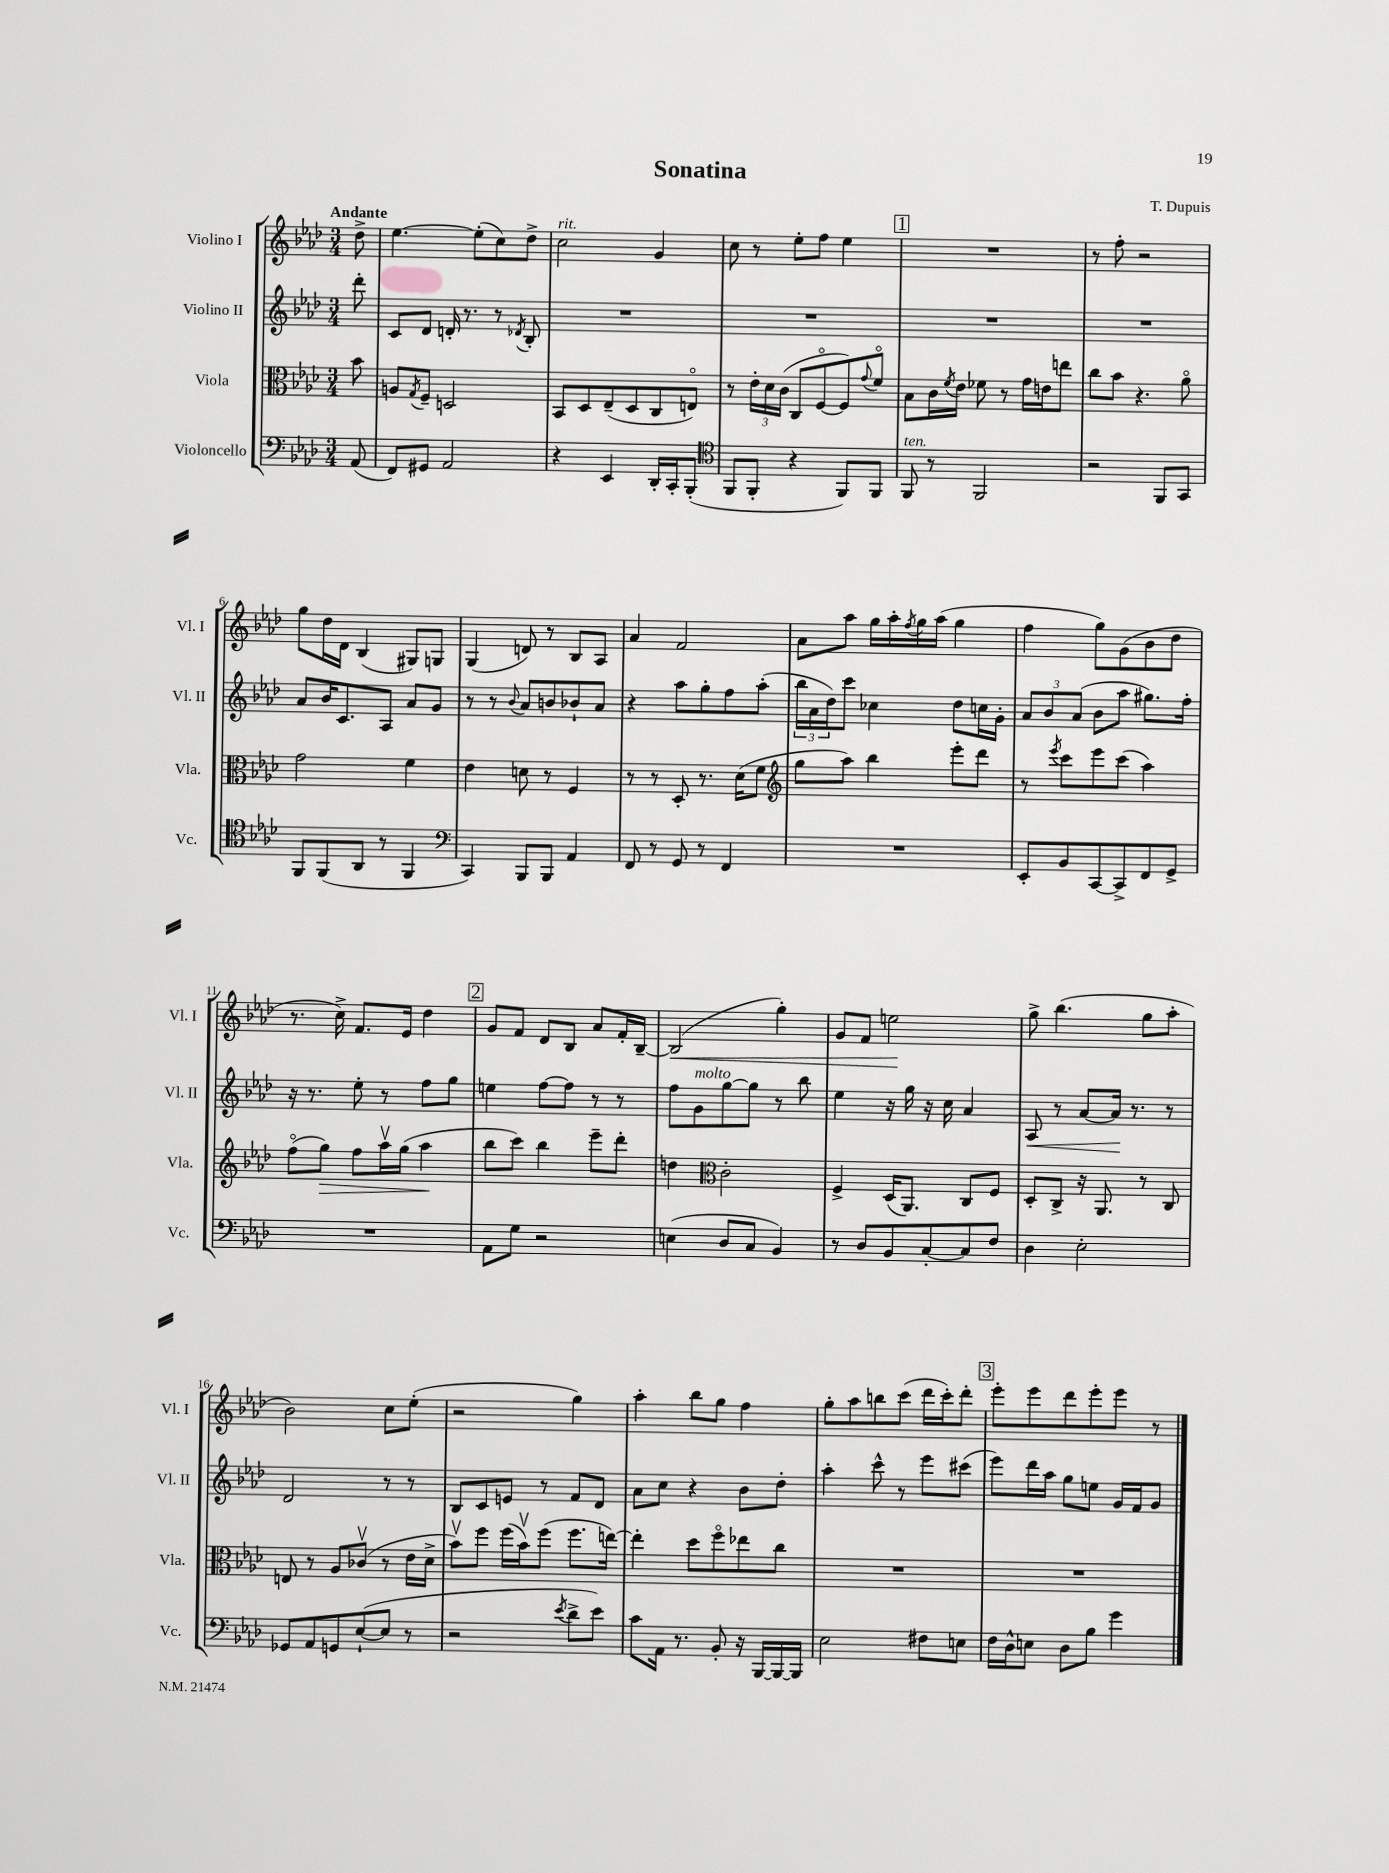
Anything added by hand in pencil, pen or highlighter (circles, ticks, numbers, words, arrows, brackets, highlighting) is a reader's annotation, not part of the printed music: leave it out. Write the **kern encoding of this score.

**kern	**kern	**kern	**kern
*staff4	*staff3	*staff2	*staff1
*clefF4	*clefC3	*clefG2	*clefG2
*k[b-e-a-d-]	*k[b-e-a-d-]	*k[b-e-a-d-]	*k[b-e-a-d-]
*M3/4	*M3/4	*M3/4	*M3/4
(8AA-/	8b-\	8ddd-'\	8dd-^\
=	=	=	=
8FF/L)	8A/L	8c/L	[4.ee-\
.	8qG/	.	.
8GG#/J	8F~/J	8d-/J	.
2AA-/	2D/	16d'/	.
.	.	8.r	.
.	.	.	(8ee-'\]L
.	.	8r	8cc\)
.	.	8qd-/	.
.	.	8B-'/	8dd-^\J
=	=	=	=
4r	8BB-/L	2.r	2cc\
.	8D-/	.	.
4EE-/	(8E-~/	.	.
.	8D-/	.	.
16DD-'/LL	8C/	.	4g/
16CC'/J	.	.	.
(8BBB-'/J	8Eo/J)	.	.
=	=	=	=
*clefC4	*	*	*
8FF/L	8r	2.r	8cc\
8FF'/J	24e-'\LL	.	8r
.	24d-\	.	.
.	(24c\JJ	.	.
4r	8C/L	.	8ee-'\L
.	[8Fo/	.	8ff\J
8FF/L)	8F/])	.	4ee-\
.	8qqg/	.	.
8FF/J	8fo/J	.	.
=	=	=	=
8FF/	8B-\L	2.r	2.r
8r	16c\L	.	.
.	8qf/	.	.
.	16e-\JJ	.	.
2FF/	8f-\	.	.
.	8r	.	.
.	16g\LL	.	.
.	16e\J	.	.
.	8ee\J	.	.
=	=	=	=
2r	8cc\L	2.r	8r
.	8b-\J	.	8ff'\
.	4.r	.	2r
8FF/L	.	.	.
8GG/J	8a-o\	.	.
=	=	=	=
8FF/L	2g\	8a-/L	8gg\L
(8FF/	.	16b-/K	16dd-\L
.	.	8.c/	16d-\JJ
8AA-/J	.	.	(4B-/
8r	.	8A-/J	.
4FF/	4f\	8a-/L	8G#/L)
.	.	8g/J	8G/J
=	=	=	=
*clefF4	*	*	*
4CC/)	4e-\	8r	(4G/
.	.	8r	.
.	.	8qqb-/	.
8BBB-/L	8d\	8a-/L	8d/)
8BBB-/J	8r	8b/	8r
4AA-/	4F/	8b-`/	8B-/L
.	.	8a-/J	8A-/J
=	=	=	=
8FF/	8r	4r	4a-/
8r	8r	.	.
8GG/	8D-'/	8aa-\L	2f/
8r	8.r	8gg'\	.
4FF/	.	8ff\	.
.	(16d-\LK	.	.
.	8f\J	(8aa-'\J	.
=	=	=	=
*	*clefG2	*	*
2.r	8gg\L	24bb-\LL	8a-\L
.	.	24a-\	.
.	.	24dd-\J)	.
.	8aa-\J)	8ccc\J	8aa-\J
.	4bb-\	4cc-\	16gg\LL
.	.	.	16aa-'\
.	.	.	8qff/
.	.	.	16gg\
.	.	.	(16aa-\JJ
.	8eee-'\L	8dd-\L	4gg\
.	8ddd-\J	16cc\L	.
.	.	16g'\JJ	.
=	=	=	=
8EE-'/L	8r	12a-/L	4ff\
.	.	12b-/	.
.	8qeee-/	.	.
8BB-/	8ccc\L	.	.
.	.	(12a-/J	.
[8CC/	8eee-\	8b-\L	8gg\L)
8CC^/]	(8ccc\J	8aa-\J	(8g\
8FF/	4aa-\)	8.gg#\L)	8b-\
8GG^/J	.	.	8dd-\J
.	.	16ff'\Jk	.
=	=	=	=
2.r	(8ffo\L	16r	8.r
.	.	8.r	.
.	8gg\J)	.	.
.	.	.	16cc^\)
.	8ff\L	8ee-'\	8.f/L
.	16aa-v\L	8r	.
.	(16gg\JJ	.	16e-/Jk
.	4aa-\	8ff\L	4dd-\
.	.	8gg\J	.
=	=	=	=
8AA-\L	8bb-\L	4ee\	8g/L
8G\J	8ccc\J)	.	8f/J
2r	4bb-\	[8ff\L	8d-/L
.	.	8ff\]J	8B-/J
.	8eee-~\L	8r	8a-/L
.	8ddd-'\J	8r	16f'/L
.	.	.	[16B-~/JJ
=	=	=	=
(4E\	4dd\	8ff\L	(2B-/]
.	.	8g\	.
*	*clefC3	*	*
8D-/L	2c'\	[8gg\	.
8C/J	.	8gg\]J	.
4BB-/)	.	8r	4gg'\)
.	.	8bb-\	.
=	=	=	=
8r	4F^/	4ee-\	8g/L
8D-/L	.	.	8f/J
8BB-/	(16D-/LK	16r	2ee\
.	8.AA-/J)	16gg\	.
[8C'/	.	16r	.
.	.	16cc\	.
8C/]	8C/L	4a-/	.
8F/J	8F/J	.	.
=	=	=	=
4D-\	8D-'/L	8A-/	8gg^\
.	8C^/J	8r	(4.bb-\
2E-'\	16r	[8a-/L	.
.	8.AA-/	.	.
.	.	16a-/]Jk	.
.	.	8.r	.
.	8r	.	8gg\L
.	8C/	8r	8aa-'\J
=	=	=	=
8GG-/L	8E/	2d-/	2b-\)
8AA-/	8r	.	.
8GG/	8A-/L	.	.
([8E-`/	(8c-v/J	.	.
8E-/]J	8r	8r	8cc\L
8r	16e-\LL	8r	(8ee-'\J
.	16d-^\JJ	.	.
=	=	=	=
2r	8b-v\L)	8B-/L	2r
.	8ff\J	8c/	.
.	(16ff\LL	8e/J	.
.	16b-v\J)	.	.
.	(8ff\J	8r	.
8qe-/	.	.	.
8d-^\L	8.ff\L	8f/L	4gg\)
8e-\J)	.	8d-/J	.
.	[16ee\Jk)	.	.
=	=	=	=
8c\L	4ee'\]	8a-\L	4aa-'\
16AA-\Jk	.	8cc\J	.
8.r	.	.	.
.	8dd-\L	4r	8bb-\L
8BB-'/	8ffo\	.	8gg\J
16r	8ee-\	8b-\L	4ff\
[16BBB-/LL	.	.	.
16BBB-/_	8cc\J	8dd-'\J	.
16BBB-/]JJ	.	.	.
=	=	=	=
2E-\	2.r	4aa-'\	8gg'\L
.	.	.	8aa-\
.	.	8ccc^^\	8bb\
.	.	8r	(8ccc\J
8F#\L	.	8eee-\L	16ddd-\LL
.	.	.	16ccc'\J)
8E\J	.	(8ccc#\J	8ddd-'\J
=	=	=	=
16F\LL	2.r	8eee-\L)	8eee-'\L
16D-^^\J	.	.	.
8E\J	.	16ddd-\L	8eee-\
.	.	16aa-\JJ	.
8D-\L	.	8gg\L	8ddd-\
8B-\J	.	8ee\J	8eee-'\
4g\	.	16g/LL	8eee-\J
.	.	16f/J	.
.	.	8g/J	8r
==	==	==	==
*-	*-	*-	*-
